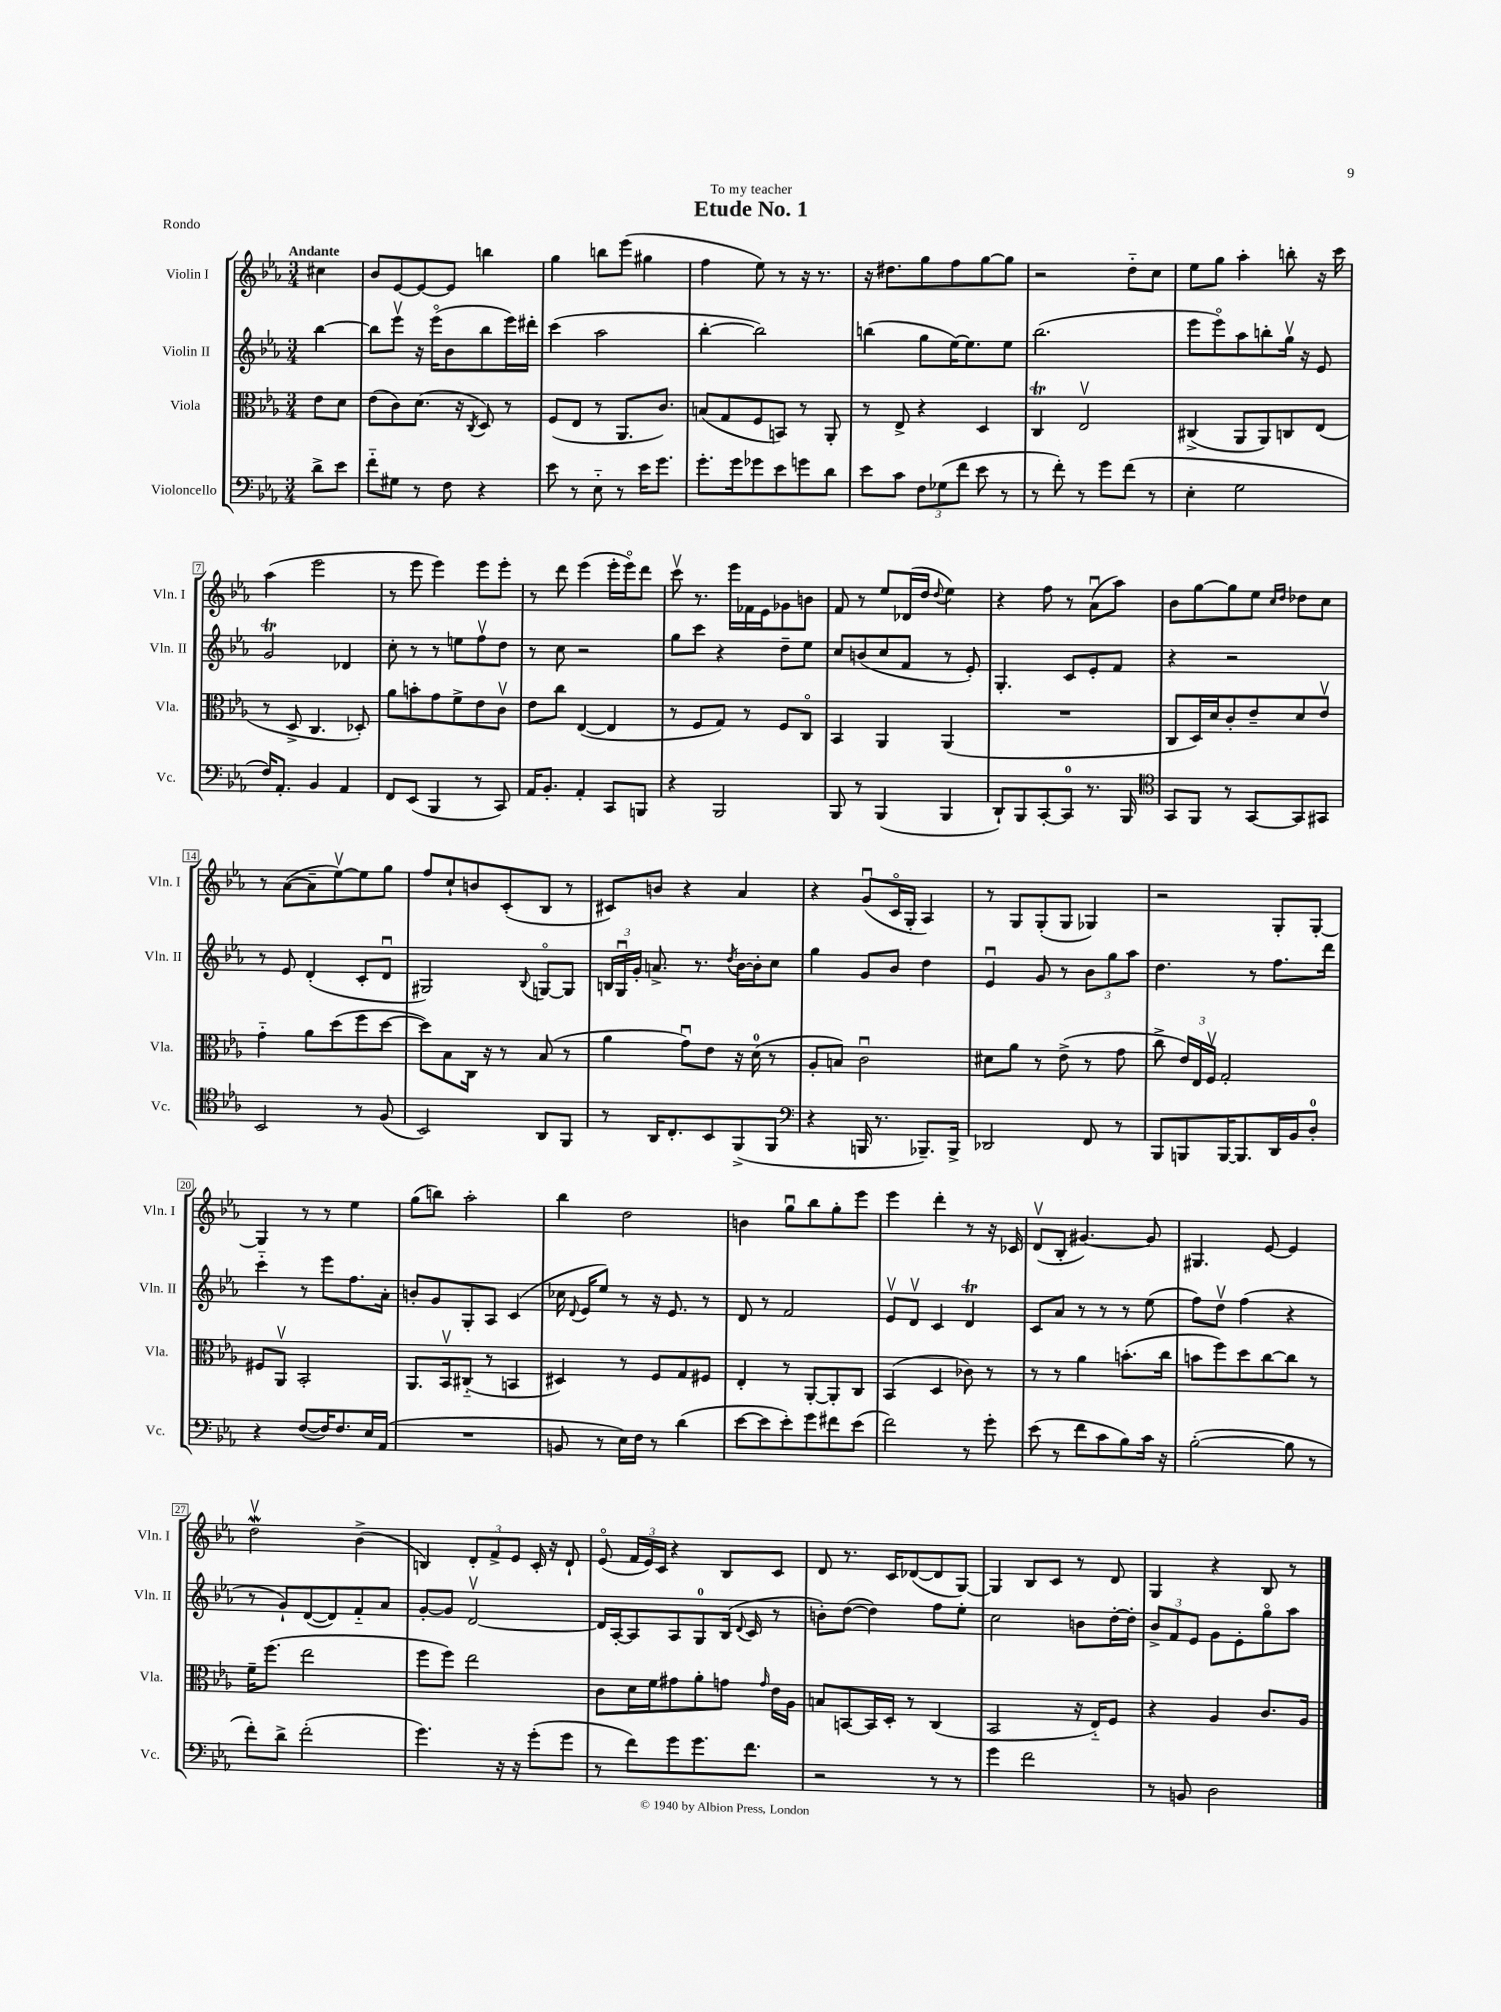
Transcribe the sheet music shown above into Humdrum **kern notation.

**kern	**kern	**kern	**kern
*staff4	*staff3	*staff2	*staff1
*clefF4	*clefC3	*clefG2	*clefG2
*k[b-e-a-]	*k[b-e-a-]	*k[b-e-a-]	*k[b-e-a-]
*M3/4	*M3/4	*M3/4	*M3/4
8d^\L	8e-\L	[4bb-\	4cc#\
8e-\J	8d\J	.	.
=	=	=	=
8f'~\L	(8e-\L	8bb-\]L	8b-/L
8G#\J	8c\)	8eee-v\J	[8e-/
8r	(8.d\J	16r	8e-/_
.	.	(16eee-o\LK	.
8F\	.	8b-\	8e-/]J
.	16r	.	.
.	8qC/	.	.
4r	8D/)	8bb-\	4bb\
.	8r	16eee-\L)	.
.	.	16ddd#'\JJ	.
=	=	=	=
8e-\	(8F/L	(4ccc\	4gg\
8r	8E-/J	.	.
8E-'~\	8r	2aa-\	8bb\L
8r	8.AA-/L	.	(8eee-\J
16e-\LK	.	.	4gg#\
8.g\J	8.c/J)	.	.
=	=	=	=
8.g'\L	(8B/L	[4bb-'\	4ff\
.	8G/	.	.
16g\k	.	.	.
8g-\	8F/	2bb-\])	8ee-\)
8e-\	8BB/J)	.	8r
8g\	8r	.	16r
.	.	.	8.r
8d\J	8AA-'/	.	.
=	=	=	=
8e-\L	8r	(4bb\	16r
.	.	.	8.dd#\L
8c\J	8E-^/	.	.
12F\L	4r	8gg\L	8gg\
(12G-\	.	.	.
.	.	[16ee-\K)	8ff\
12f\J	.	.	.
.	.	8.ee-\]	.
8e-\	4D/	.	[8gg\
8r	.	8ee-\J	8gg\]J
=	=	=	=
8r	4C/	(2.bb-\	2r
8f'\)	.	.	.
8r	2E-v/	.	.
8g\L	.	.	.
(8f\J	.	.	8dd'~\L
8r	.	.	8cc\J
=	=	=	=
4E-'\	(4C#^/	8eee-\L	8ee-\L
.	.	8eee-o\)	8gg\J
2G\	8AA-/L	8aa-\	4aa-'\
.	8AA-/)	8bb'\	.
.	8C/	16ggv\Jk	8bb'\
.	.	16r	.
.	(8E-/J	8e-/	16r
.	.	.	16ccc\
=	=	=	=
16F/LK)	8r	2g/	(4aa-\
8.AA-'/J	.	.	.
.	8D^/	.	.
4BB-/	4.C/	.	2eee-\
4AA-/	.	4d-/	.
.	8D-'/)	.	.
=	=	=	=
8FF/L	8a-\L	8cc'\	8r
(8EE-/J	8b'\	8r	8eee-\
4BBB-/	8g\	8r	4eee-\)
.	8f^\	8ee\L	.
8r	8e-\	8ffv\	8eee-\L
8CC/)	8cv\J	8dd\J	8eee-'\J
=	=	=	=
16AA-/LK	8e-\L	8r	8r
8.BB-'/J	.	.	.
.	8cc\J	8cc\	8ddd\
4AA-'/	([4E-/	2r	(4eee-\
8CC/L	4E-/]	.	16eee-'\LL
.	.	.	16eee-o\J)
8BBB/J	.	.	8ddd\J
=	=	=	=
4r	8r	8gg\L	8cccv\
.	8F/L	8ccc\J	8.r
2BBB-/	8G/J)	4r	.
.	.	.	16eee-\LL
.	8r	.	16f-\
.	.	.	16e-\J
.	8F/L	8dd~\L	8g-\
.	8Co/J	8ee-\J	8b\J
=	=	=	=
8BBB-/	4BB-/	8cc/L	8f/
8r	.	(8b/	8r
(4BBB-/	4AA-/	8cc/	8ee-/L
.	.	8f/J	(16d-/L
.	.	.	16dd/JJ
.	.	.	8qqdd/
4BBB-/	(4AA-/	8r	4ee-\)
.	.	8e-'/)	.
=	=	=	=
8DD`/L)	2.r	4.G'/	4r
8BBB-/	.	.	.
[8CC'/	.	.	8ff\
8CC/]J	.	8c/L	8r
8.r	.	8e-'/	(8a-u\L
.	.	8f/J	8aa-\J)
16BBB-/	.	.	.
=	=	=	=
*clefC4	*	*	*
8GG/L	8C/L	4r	8b-\L
8FF/J	16D/L)	.	[8gg\
.	16d/J	.	.
8r	8c'/	2r	8gg\]
[8GG/L	8e-~/	.	8ee-\J
.	.	.	16qqcc/LL
.	.	.	16qqdd/JJ
8GG/]	8d/	.	8dd-\L
8GG#/J	8e-v/J	.	8cc\J
=	=	=	=
2BB-/	4g'~\	8r	8r
.	.	8e-/	([8a-\L
.	8a-\L	(4d'/	8a-~\]
.	(8dd\	.	[8ee-v\)
8r	8ff\	8c'/L	8ee-\]
(8F/	[8dd\J	8du/J	8gg\J
=	=	=	=
2BB-/)	8dd\]L)	2G#/)	8ff/L
.	8B-\	.	8cc`/
.	16C\Jk	.	8b/
.	16r	.	.
.	8r	.	(8c'/
.	.	8qqB-/	.
8AA-/L	(8B-/	[8Go/L	8B-/J
8FF/J	8r	8G/]J	8r
=	=	=	=
8r	4a-\	24B/LL	8c#/L)
.	.	24Gu/	.
.	.	24g'/JJ	.
16AA-/LK	.	8.a^/	8b/J
8.C'/	.	.	.
.	8gu\L)	.	4r
.	.	8.r	.
8BB-/	8e-\J	.	.
.	.	8qdd/	.
(8FF^/	16r	[16b-\LL	4a-/
.	(16d\	16b-'\]J	.
8FF/J	8r	8cc\J	.
=	=	=	=
*clefF4	*	*	*
4r	8A-'/L	4gg\	4r
.	8B/J)	.	.
16BBB/	2cu\	8g/L	(8gu/L
8.r	.	.	.
.	.	8b-/J	16co/L
.	.	.	16G'/JJ
8.BBB-~/L)	.	4dd\	4A-/)
16BBB-^/Jk	.	.	.
=	=	=	=
2DD-/	8d#\L	4e-u/	8r
.	8a-\J	.	8G/L
.	8r	8g/	(8G'/
.	(8e-^\	8r	8G/J
8FF/	8r	12b-\L	4G-/)
.	.	12gg\	.
8r	8g\	.	.
.	.	12aa-\J	.
=	=	=	=
8BBB-/L	8cc^\	4.dd\	2r
8BBB/	24e-/LL)	.	.
.	24E-/	.	.
.	24Fv/JJ	.	.
[16BBB/K	2G'/	.	.
8.BBB/]	.	.	.
.	.	8r	.
16DD/L	.	8.ff\L	8G'/L
16BB-/J	.	.	.
8D'/J	.	.	[8G'/J
.	.	16ddd\Jk	.
=	=	=	=
4r	8F#/L	4ccc'~\	4G/]
.	8AA-v/J	.	.
([8F/L	2BB-'/	8r	8r
16F/]K)	.	8eee-\L	8r
8.F/	.	.	.
.	.	8.ff\	4ee-\
16E-/L	.	.	.
(16AA-/JJ	.	16a-'\Jk	.
=	=	=	=
2.r	8.AA-/L	8b'/L	(8gg\L
.	.	8g/	8bb\J)
.	16BB-v/k	.	.
.	(8C#'~/J	8G'/	2aa-'\
.	8r	8A-/J	.
.	4BB/	(4c/	.
=	=	=	=
8BB/	4D#/)	16cc-\	4bb-\
.	.	8qqd/	.
.	.	16e-/LK	.
8r	.	8ee-/J)	.
16E-\LL)	8r	8r	2dd\
16F\JJ	.	.	.
8r	8F/L	16r	.
.	.	8.e-/	.
(4d\	8G/	.	.
.	8F#/J	8r	.
=	=	=	=
[8e-\L	4E-'/	8d/	4b\
8e-\]	.	8r	.
8e-'\)	8r	2f/	8ggu\L
8g\	[8AA-'/L	.	8bb-\
8f#\	8AA-'/]	.	8gg'\
(8e-\J	8C/J	.	8eee-\J
=	=	=	=
2f\)	(4BB-/	8e-v/L	4eee-\
.	.	8dv/J	.
.	4D/	4c/	4ddd'\
8r	8c-\)	4d/	8r
8g'\	8r	.	16r
.	.	.	16c-/
=	=	=	=
(8e-\	8r	8c/L	(8dv/L
8r	8r	8a-/J	8B-'/J
8f\L	4a-\	8r	[4.g#/)
8c\	.	8r	.
8B-\)	(8.b'\L	8r	.
16c\Jk	.	(8ee-\	8g#/]
16r	16cc\Jk	.	.
=	=	=	=
([2B-'\	8b\L	8ff\L)	4.G#/
.	8ff\)	8ddv\J	.
.	8dd\	(4ff\	.
.	[8cc\	.	[8e-/
8B-\]	8cc\]J	4r	4e-/]
8r	8r	.	.
=	=	=	=
8f'\L)	16f~\LK	8r	2ddv\
.	(8.ff\J	.	.
8d^\J	.	8g`/L)	.
(2f'\	2ee-\	([8d/	.
.	.	8d/])	.
.	.	8f'~/	(4b-^\
.	.	8a-/J	.
=	=	=	=
4.g\)	8ff\L	[8g'/L	4B/)
.	8ff\J)	8g/]J	.
.	2ee-\	[2dv/	12d'/L
.	.	.	12f^/
16r	.	.	.
.	.	.	12e-/J
16r	.	.	.
(8g'\L	.	.	16c'/
.	.	.	16r
8g\J	.	.	8d`/
=	=	=	=
8r	8c\L	16d/]LL	(8e-o/
.	.	[16A-'/J	.
8f\L)	16d\L	8A-/]	24f/LL
.	.	.	24e-/)
.	16f\J	.	.
.	.	.	24c/JJ
8g\	8g#\	8A-/	4r
8.g\	8a-'\	8G/	.
.	8g\J	(16B-/Jk	8B-/L
.	.	8qqd/	.
8.f\J	.	16c/	.
.	16qqg/	.	.
.	16e-\LL	8r	8c/J
.	16A-\JJ	.	.
=	=	=	=
2r	8B/L	8b'\L)	8d/
.	[8BB/	([8dd\J	8.r
.	16BB/]L	4dd\])	.
.	16D'/JJ	.	16c/LK
.	8r	.	([8d-/
8r	(4C/	8ff\L	8d-/]
8r	.	8ee-'\J	[8G/J)
=	=	=	=
4g\	2BB-/	2cc\	4G/]
2f\	.	.	8B-/L
.	.	.	8c/J
.	16r	8b\L	8r
.	16E-'~/LK)	.	.
.	8F/J	[16dd'\L	8d/
.	.	16dd'\]JJ	.
=	=	=	=
8r	4r	12b-^/L	4G/
.	.	12f/	.
8BB/	.	.	.
.	.	12e-/J	.
2D\	4A-/	8g\L	4r
.	.	8e-'\	.
.	8.c/L	8ggo\	8B-/
.	.	8aa-\J	8r
.	16A-/Jk	.	.
==	==	==	==
*-	*-	*-	*-
